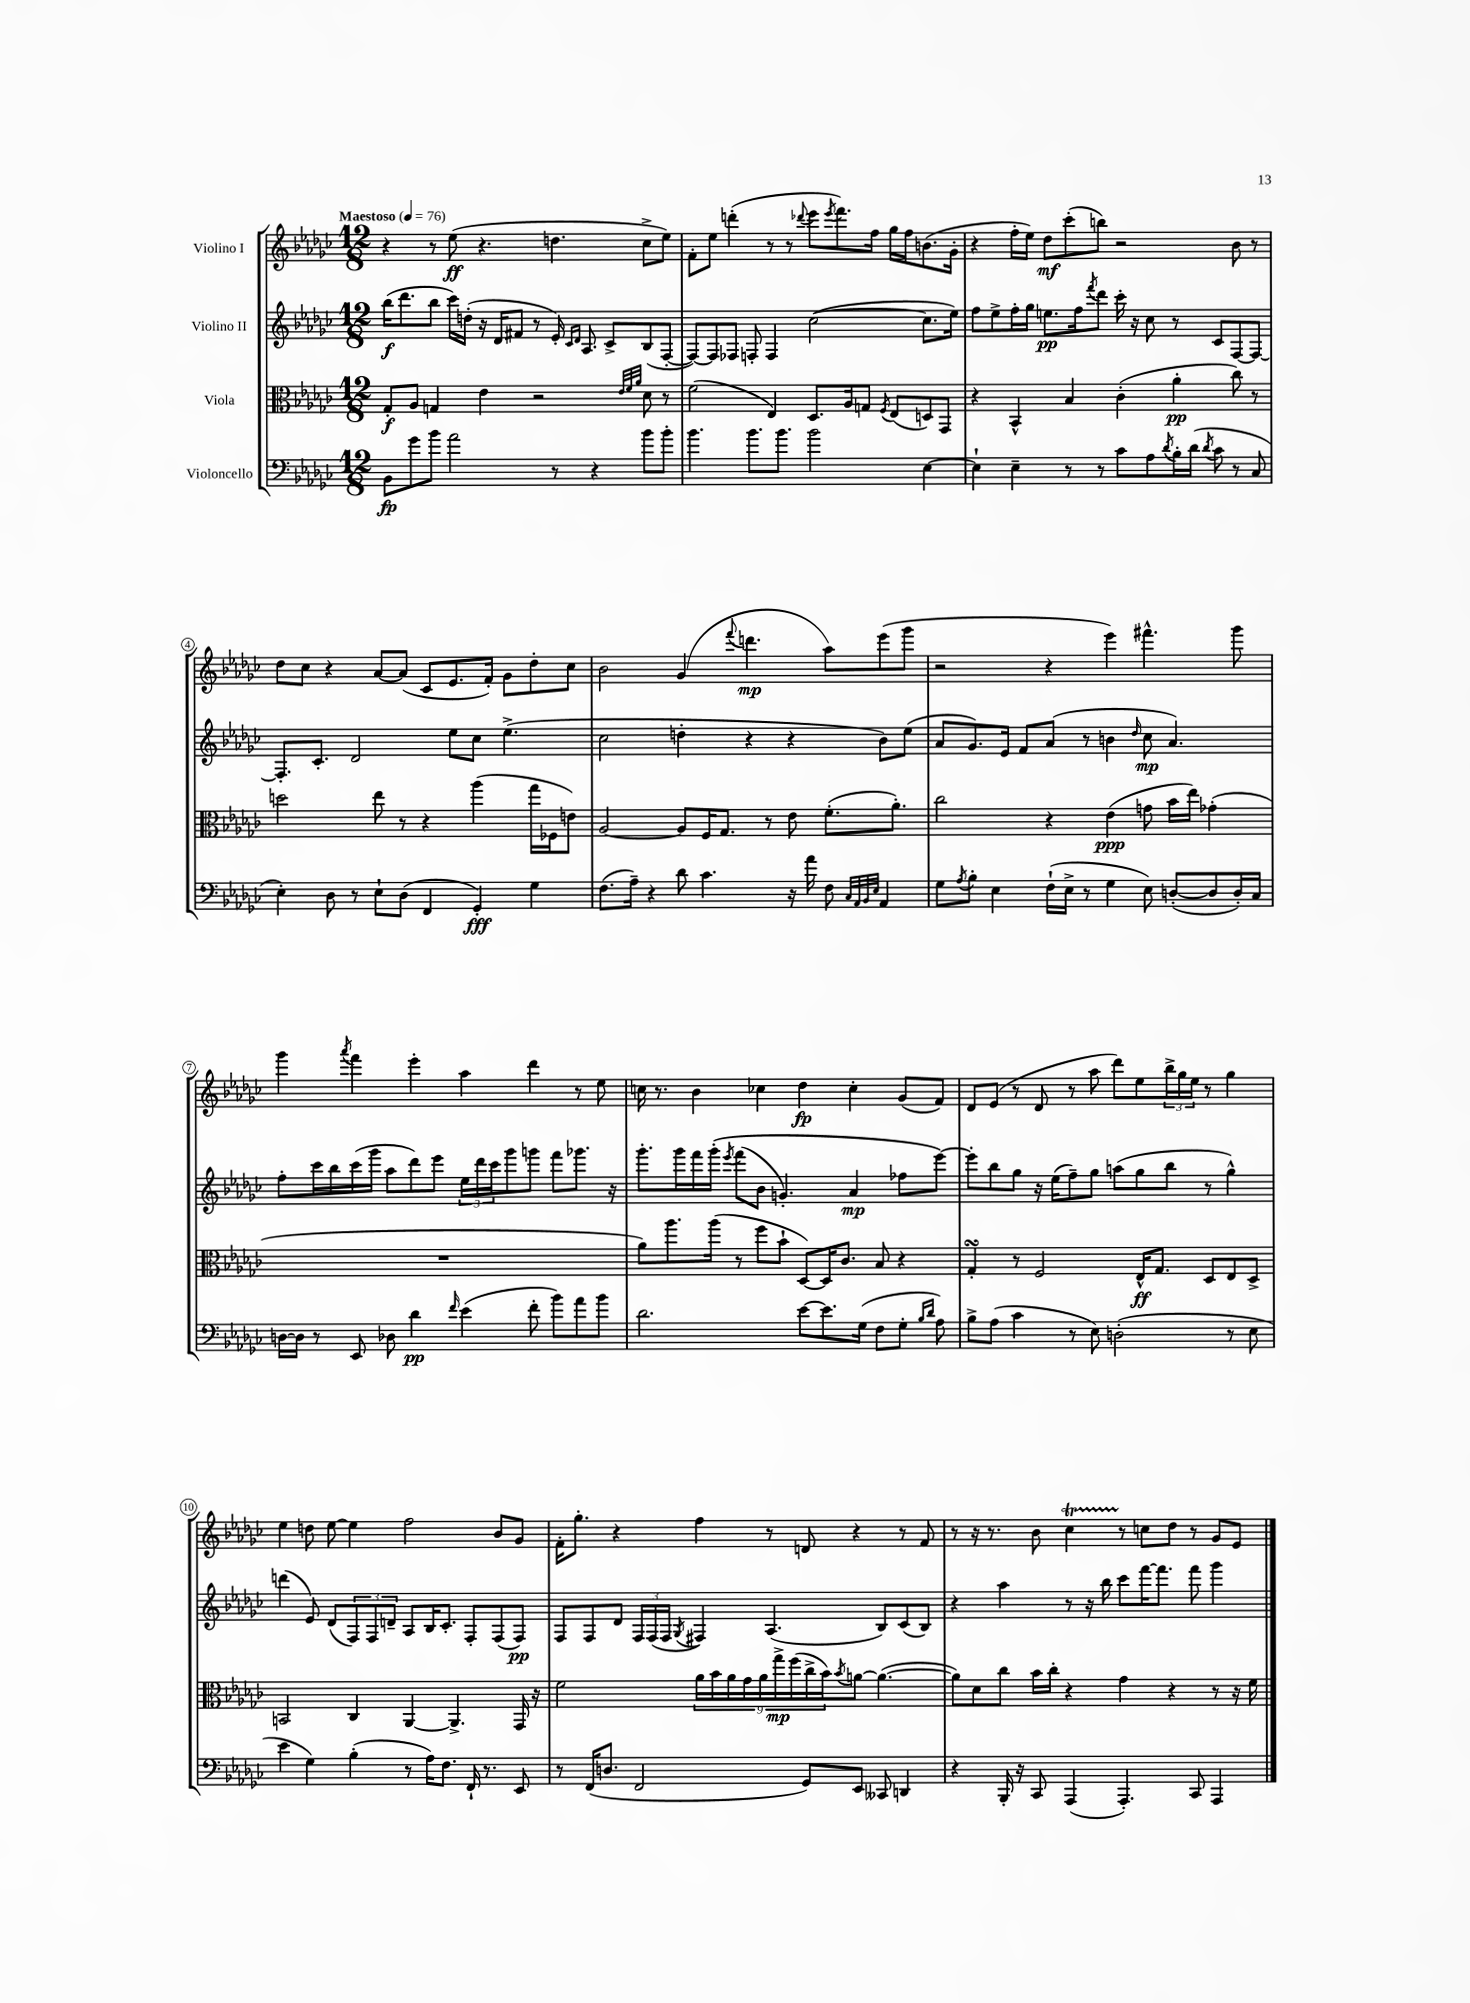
<<
\new StaffGroup <<
\new Staff = "s0" \with { instrumentName = "Violino I" } {
    \clef treble \key ges \major \numericTimeSignature \time 12/8 \tempo "Maestoso" 4 = 76
    r4 r8 ees''8\ff( r4. d''4. ces''8-> ees''8) |
    f'8-. ees''8 d'''4-.( r8 r8 \appoggiatura { des'''8 } ees'''8 \acciaccatura { ees'''8 } f'''8.) f''16 ges''16 f''16 b'8.( ges'16-. |
    r4 f''16-. ees''16) des''8\mf ces'''8-.( b''8) r2 bes'8 r8 |
    des''8 ces''8 r4 aes'8~ aes'8( ces'8 ees'8. f'16-.) ges'8 des''8-. ces''8 |
    bes'2 ges'4( \appoggiatura { f'''8 } d'''4.\mp aes''8) ees'''8( ges'''8 |
    r2 r4 ees'''4) fis'''4.-^ ges'''8 |
    ges'''4 \acciaccatura { aes'''8 } f'''4 ees'''4-. aes''4 des'''4 r8 ees''8 |
    c''16 r8. bes'4 ces''4 des''4\fp ces''4-. ges'8( f'8) |
    des'8 ees'8( r8 des'8 r8 aes''8 des'''8) ees''8 \tuplet 3/2 { bes''16-> ges''16 ees''16 } r8 ges''4 |
    ees''4 d''8 ees''8~ ees''4 f''2 bes'8 ges'8 |
    f'16-. ges''8.-. r4 f''4 r8 d'8 r4 r8 f'8 |
    r8 r16 r8. bes'8 ces''4\startTrillSpan r8\stopTrillSpan c''8 des''8 r8 ges'8 ees'8 \bar "|." |
}
\new Staff = "s1" \with { instrumentName = "Violino II" } {
    \clef treble \key ges \major \numericTimeSignature \time 12/8
    bes''16\f( des'''8. bes''8 ces'''16) d''16-.( r16 des'16 fis'8 r8 ees'16-.) \grace { ces'16 des'16 } aes8. ces'8-> bes8( f8~-. |
    f8~) f8 fes8 f8-. f4 ces''2~( ces''8. ees''16) |
    f''8 ees''8-> f''16-. ges''16 e''8.\pp f''16 \acciaccatura { f'''8 } des'''8 ces'''16-. r16 ces''8 r8 ces'8 f8~ f8~ |
    f8.-. ces'8.-. des'2 ees''8 ces''8 ees''4.->( |
    ces''2 d''4-. r4 r4 bes'8) ees''8( |
    aes'8 ges'8.) ees'16 f'8 aes'8( r8 b'4 \grace { des''16 } ces''8\mp aes'4.) |
    f''8-. ces'''16 bes''16 ces'''16( ges'''16 aes''8 des'''8) ees'''8 \tuplet 3/2 { ees''16 des'''16 ces'''16 } ges'''8 g'''8 f'''8 ges'''8. r16 |
    ges'''8.-. ges'''16 f'''16 ges'''16-.\( \acciaccatura { ees'''8 } f'''8( bes'8 g'4.-.) aes'4\mp fes''8 ees'''8~\) |
    ees'''8-. bes''8 ges''8 r16 ees''16( f''8--) ges''8 a''8( ges''8 bes''8 r8 ges''4-^) |
    d'''4( ees'8) des'8( \tuplet 3/2 { f8) f8 d'8-- } aes8 bes16 ces'8.-. f8-. f8( f8\pp) |
    f8 f8 des'8 \tuplet 3/2 { f16 f16( f16 } \acciaccatura { ges8 } fis4) aes4.( bes8) ces'8( bes8) |
    r4 aes''4 r8 r16 bes''16 ces'''8 f'''16~ f'''8. f'''8 ges'''4 \bar "|." |
}
\new Staff = "s2" \with { instrumentName = "Viola" } {
    \clef alto \key ges \major \numericTimeSignature \time 12/8
    ges8-.\f aes8 g4 ees'4 r2 \grace { ees'32 f'32 aes'32 } des'8 r8 |
    f'2( ees4) des8. aes16 g8 \acciaccatura { f8 } ees8( d8) ges,8 |
    r4 bes,4-^ bes4 ces'4-.( aes'4-.\pp ces''8) r8 |
    d''2 ees''8 r8 r4 aes''4( ges''16 fes16 e'8) |
    aes2~ aes8 f16 ges8. r8 ees'8 f'8.-.( aes'8.-.) |
    ces''2 r4 ees'4\ppp( g'8 bes'16 ees''16) ges'4-.( |
    R1. |
    aes'8) aes''8. aes''16( r8 f''8 bes'8-! des8~) des16 ces'8. bes8 r4 |
    ges4-.\turn r8 f2 ees16-^\ff ges8. des8 ees8 des8-> |
    b,2 ces4 aes,4~ aes,4.-> ges,16 r16 |
    f'2 \tuplet 9/8 { aes'16 bes'16 aes'16 ges'16 aes'16 ges''16->\mp f''16( ces''16-> bes'16) } \acciaccatura { bes'8 } a'8~ a'4.~( |
    a'8) des'8 ces''8 bes'16 ces''16-. r4 ges'4 r4 r8 r16 f'16 \bar "|." |
}
\new Staff = "s3" \with { instrumentName = "Violoncello" } {
    \clef bass \key ges \major \numericTimeSignature \time 12/8
    bes,8\fp ges'8 bes'8 aes'2 r8 r4 bes'8 bes'8-. |
    bes'4. bes'8. bes'8. bes'2 ees4~ |
    ees4-! ees4-- r8 r8 ces'8 aes8 \acciaccatura { des'8 } bes16-. des'16( \acciaccatura { des'8 } ces'8 r8 ces8 |
    ees4-.) des8 r8 ees8-! des8( f,4 ges,4-.\fff) ges4 |
    f8.( aes16--) r4 des'8 ces'4. r16 aes'16 f8 \grace { ces32 aes,32 bes,32 ees32 } aes,4 |
    ges8 \acciaccatura { aes8 } bes8-. ees4 f16-!( ees16-> r8 ges4 ees8) d8~-.( d8 d16-.) ces16 |
    d16~ d16 r8 ees,8 des8 des'4\pp \grace { f'16 } ees'4( f'8-. bes'8) aes'8 bes'8 |
    des'2. ees'8~ ees'8. ges16( f8 ges8-. \grace { bes16 des'16 } aes8) |
    bes8-> aes8( ces'4 r8 ees8) d2-.( r8 ees8 |
    ees'4 ges4) bes4-.( r8 aes16) f8. f,16-! r8. ees,8 |
    r8 f,16( d8. f,2 ges,8) ees,8 ceses,8 d,4 |
    r4 bes,,16-. r16 ces,8 aes,,4( aes,,4.-.) ces,8 aes,,4 \bar "|." |
}
>>
>>
\layout { \context { \Score \override BarNumber.stencil = #(make-stencil-circler 0.1 0.3 ly:text-interface::print) } }
